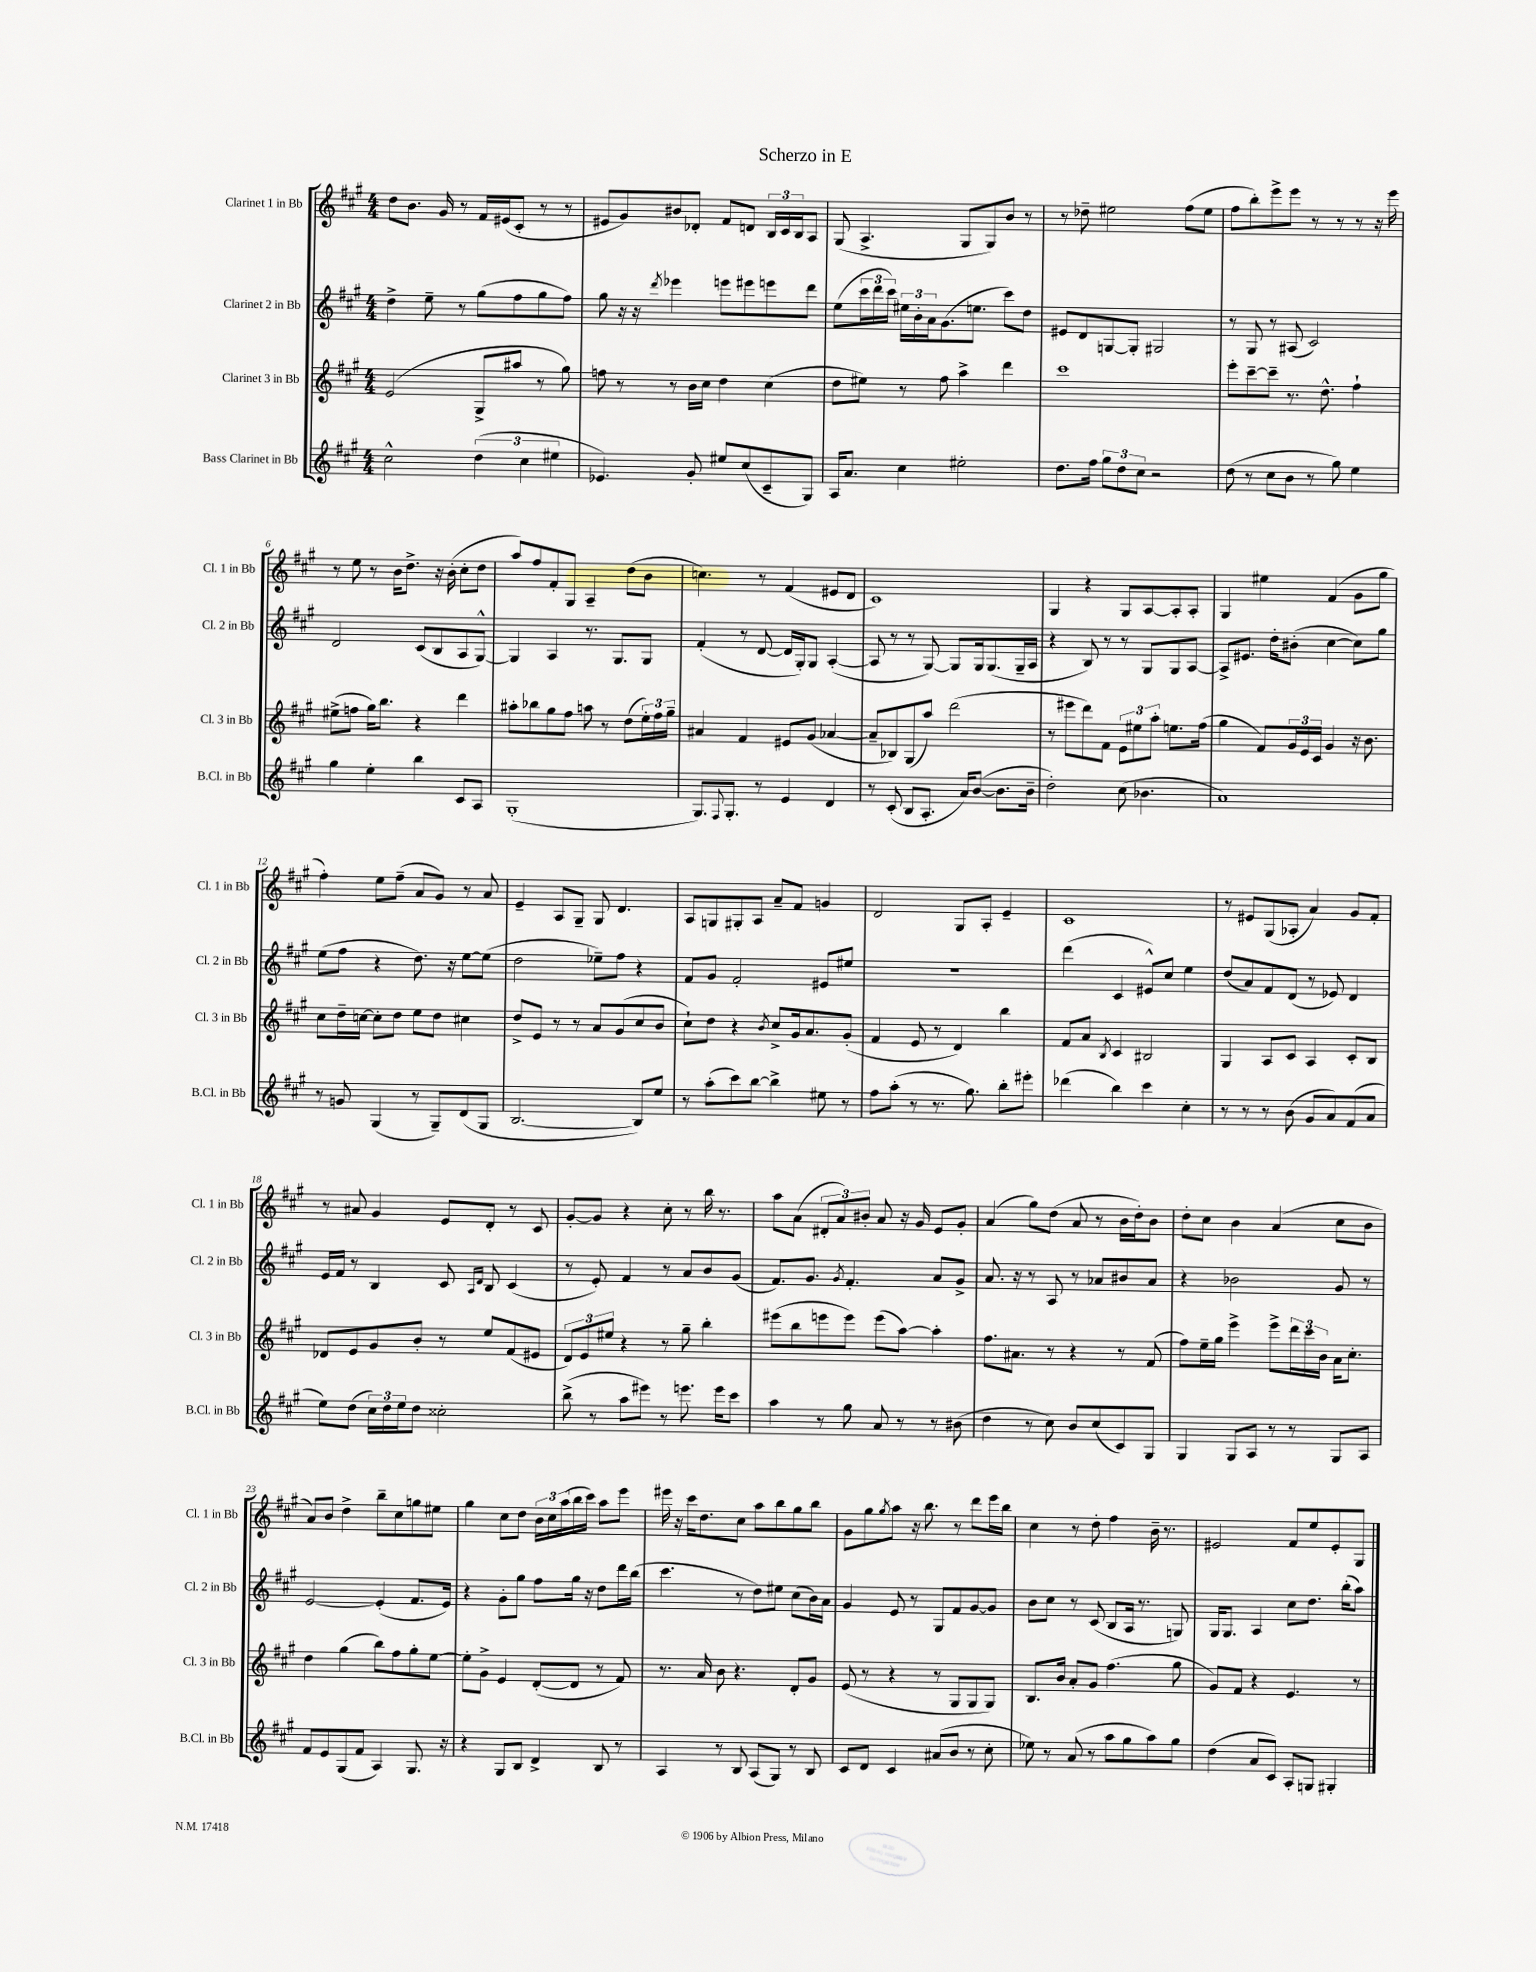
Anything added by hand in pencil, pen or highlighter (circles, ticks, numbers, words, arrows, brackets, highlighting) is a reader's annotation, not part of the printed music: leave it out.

**kern	**kern	**kern	**kern
*staff4	*staff3	*staff2	*staff1
*clefG2	*clefG2	*clefG2	*clefG2
*k[f#c#g#]	*k[f#c#g#]	*k[f#c#g#]	*k[f#c#g#]
*M4/4	*M4/4	*M4/4	*M4/4
2cc#^^\	(2e/	4dd^\	8dd\L
.	.	.	8.b\J
.	.	8ee~\	.
.	.	.	16g#/
.	.	8r	8r
(6dd\	8G#^/L	(8gg#\L	16f#/LL
.	.	.	(16e#/J
.	8aa#/J	8ff#\	8c#'/J
6cc#\	.	.	.
.	8r	8gg#\	8r
6ee#\	.	.	.
.	8gg#\)	8ff#\J)	8r
=	=	=	=
4.e-/)	8ff\	8gg#\	8e#/L
.	8r	16r	8g#/)
.	.	16r	.
.	.	8qddd/	.
.	8r	4eee-\	8b#/
8g#'/	16b\LL	.	8d-'/J
.	16cc#\JJ	.	.
8ee#/L	4dd\	8eee\L	8f#/L
(8cc#/	.	8eee#\	8d/J
8c#~/	(4cc#\	8eee\	24B/LL
.	.	.	24c#/
.	.	.	24B/J
8G#/J)	.	8ddd\J	8A/J
=	=	=	=
16A/LK	8dd\L	(8ee\L	(8G#/
8.a/J	.	.	.
.	8ee#\J)	24ccc#\L	4.A^/
.	.	24ddd\	.
.	.	24ccc#\JJ)	.
4cc#\	8r	24ee#\LL	.
.	.	24b'\	.
.	.	24a\J	.
.	8ff#\	(8.g#\	.
2ee#'\	4aa^\	.	8G#/L
.	.	8.ee\J	.
.	.	.	8G#/)
.	4ddd\	8ccc#\L)	8b/J
.	.	8dd\J	8r
=	=	=	=
8.dd\L	1ccc#	8e#/L	8r
.	.	8d/	8dd-~\
16ff#\Jk	.	.	.
12gg#\L	.	[8G/	2ee#\
12dd\	.	.	.
.	.	8G'/]J	.
12cc#\J	.	.	.
2r	.	2G#/	.
.	.	.	(8ff#\L
.	.	.	8ee#\J
=	=	=	=
(8dd\	8eee'\L	8r	8ff#\L
8r	[8ccc#~\	8G#/	8bb'\)
8cc#\L	8ccc#~\]J	8r	8eee^\
8b\J	8.r	(8A#/	8eee\J
8r	.	2c#/)	8r
.	8.dd^^\	.	.
8gg#\)	.	.	8r
4ee\	4ff#`\	.	8r
.	.	.	16r
.	.	.	16eee\
=	=	=	=
4gg#\	(8ee#^\L	2d/	8r
.	8ff\J	.	8ee\
4ee'\	16gg#\LK)	.	8r
.	8.bb\J	.	.
.	.	.	16b\LK
.	.	.	8.dd^\J
4bb\	4r	(8c#/L	.
.	.	8B/	16r
.	.	.	(16b'\
8c#/L	4ddd\	8A/	8cc#'\L
8A/J	.	[8G#^^/J)	8dd\J
=	=	=	=
(1G#'	8aa#'\L	4G#/]	8aa/L)
.	8bb-\	.	8ff#/
.	8gg#\	4A/	8f#'/
.	8ff#\J	.	8G#/J
.	8aa\	8.r	4A~/
.	8r	.	.
.	.	8.G#/L	.
.	(8dd\L	.	(8dd\L
.	24ee'\L)	8G#/J	8b\J
.	24ff#\	.	.
.	24gg#~\JJ	.	.
=	=	=	=
8.G#/L)	4a#/	(4f#'/	4.cc\)
8qqF#/	.	.	.
8.G#'/J	.	.	.
.	4f#/	8r	.
8r	.	[8d/	8r
4e/	8e#/L	16d/]LL	(4f#/
.	.	16G#'/J)	.
.	(8g#/J	8G#/J	.
4d/	[4a-/	([4A'/	8e#/L
.	.	.	8d/J
=	=	=	=
8r	8a-~/]L	8A/]	1c#)
(8c#'/	8B-/)	8r	.
8B/L	(8G#/	8r	.
8.A'/J	8aa/J)	[8G#/)	.
.	(2ddd\	8G#/]L	.
16a/LK)	.	.	.
([8b/J	.	16G#/k	.
.	.	(8.G#/	.
8.b\]L	.	.	.
.	.	16G#~/L	.
16b~\Jk	.	16A/JJ	.
=	=	=	=
2dd'\)	8r	4r	4G#/
.	8eee#\L	.	.
.	8ddd\)	8B/)	4r
.	8f#\J	8r	.
(8cc#\	12e\L	8r	8G#/L
.	12ee#\	.	.
4.b-\	.	8G#/L	[8A/
.	12aa'\J	.	.
.	8.ee\L	8G#/	8A'/]
.	.	[8A/J	8A'/J
.	(16ff#\Jk	.	.
=	=	=	=
1a)	4gg#\	8A^/]L	4G#/
.	.	8.e#/J	.
.	8f#/L)	.	4ee#\
.	.	16dd'\LK	.
.	24g#/L	(8b#'\J	.
.	24e/	.	.
.	24c#/JJ	.	.
.	4g#/	[4cc#\	(4f#/
.	16r	8cc#\]L)	8g#\L
.	8.b\	.	.
.	.	8gg#\J	8gg#\J
=	=	=	=
8r	8cc#\L	(8ee\L	4ff#'\)
8g/	16dd~\L	8ff#\J	.
.	[16cc\JJ	.	.
(4G#/	8cc'\]L	4r	8ee\L
.	8dd\J	.	(8ff#~\J
8r	8ee\L	8.dd\)	8a/L
8G#~/L)	8dd\J	.	8g#/J)
.	.	16r	.
(8d/	4cc#\	[8ee\L	8r
8G#/J	.	(8ee\]J	8a/
=	=	=	=
[2.B/	8dd^/L	2dd\	4e~/
.	8e/J	.	.
.	8r	.	8A/L
.	8r	.	8G#~/J
.	8a/L	8ee-~\L)	8G#/
.	(8g#/	8ff#\J	4.d/
8B/]L)	8cc#/	4r	.
8ee/J	8b/J	.	.
=	=	=	=
8r	8cc#`\L)	8f#/L	8A/L
(8aa'\L	8dd\J	8g#/J	8G/
8ccc#\)	4r	2f#'/	8G#'/
[8bb\J	.	.	8A/J
.	8qb/	.	.
4bb^\]	8cc#^/L	.	8a~/L
.	16g#/k	.	8f#/J
.	8.a/	.	.
8ee#\	.	8e#/L	4g/
8r	(8g#'/J	8ee#/J	.
=	=	=	=
8ff#\L	4f#/	1r	2d/
(8aa'\J	.	.	.
8r	8e/	.	.
8.r	8r	.	.
.	4d/)	.	8G#/L
8.gg#\)	.	.	.
.	.	.	8A'/J
8bb'\L	4bb\	.	4e~/
8eee#'\J	.	.	.
=	=	=	=
(4ddd-\	8f#/L	(4ddd\	1c#
.	8a/J	.	.
.	8qB/	.	.
4bb\)	4c#/	4c#/	.
4ccc#\	2B#/	8e#^^/L)	.
.	.	8cc#/J	.
4cc#'\	.	4ee\	.
=	=	=	=
8r	4G#/	(8dd/L	8r
8r	.	8a/)	8e#/L
8r	8A/L	8f#/	(8G#/
(8b\	8c#/J	(8d/J	8A-'/J
8g#/L	4A/	8r	4a/)
8a/)	.	8e-/)	.
(8f#/	8c#'/L	4d/	8g#/L
8a/J	8B/J	.	8f#'/J
=	=	=	=
8ee\L)	8d-/L	16e/LL	8r
.	.	16f#/JJ	.
(8dd\J	8e/	8r	8a#/
24cc#\LL)	8g#/	4B/	4g#/
24dd\	.	.	.
24ee\J	.	.	.
8dd\J	8b'/J	.	.
2cc##'\	8r	8c#/	8e/L
.	.	16qqA/LL	.
.	.	16qqd/JJ	.
.	8ee/L	8B/	8d'/J
.	(8f#/	(4c#/	8r
.	8e#/J	.	8c#/
=	=	=	=
(8bb^\	12d/L)	8r	[8g#'/L
.	12e/	.	.
8r	.	8e'/)	8g#/]J
.	12ee#/J	.	.
8aa\L	4r	4f#/	4r
8eee#\J)	.	.	.
8r	8r	8r	8cc#'\
8.eee\	8gg#~\	8a/L	8r
.	4bb'\	8b/	16bb\
16eee\LK	.	.	8.r
8ccc#\J	.	(8g#/J	.
=	=	=	=
4aa\	(8eee#\L	8.f#/L)	8aa\L
.	8bb\	.	(8a\J
.	.	8.g#/J	.
8r	8eee\	.	12d#'/L
.	.	.	12a/)
.	.	8qg#/	.
8gg#\	8eee\J)	4.f#'/	.
.	.	.	12b#'/J
8a/	(8eee\L	.	8a/
8r	[8aa\J)	.	16r
.	.	.	16g#/
8r	4aa'\]	8a/L	8e/L
(8b#\	.	8g#^/J	8g#'/J
=	=	=	=
4dd\	8.ff#\L	8.a/	(4a/
.	8.a#\J	16r	.
8r	.	8r	8gg#\L)
8cc#\)	8r	8A/	(8dd\J
8b/L	4r	8r	8a/
(8cc#/	.	8a-/L	8r
8c#/)	8r	8b#/	16b\LL
.	.	.	16dd'\J)
8G#/J	(8f#/	8a-/J	8b\J
=	=	=	=
4G#/	8ff#\L)	4r	8dd'\L
.	16ee~\L	.	8cc#\J
.	16gg#\JJ	.	.
8G#/L	4eee^\	2b-\	4b\
8A/J	.	.	.
8r	8eee^\L	.	(4a/
8r	24ddd\L	.	.
.	24ccc#\	.	.
.	24b\JJ	.	.
8G#/L	16a\LK	8g#/	8cc#\L
.	8.cc#'\J	.	.
8A/J	.	8r	8b\J
=	=	=	=
8f#/L	4dd\	[2e/	8a/L)
8e/	.	.	8b/J
(8G#/	(4gg#\	.	4dd^\
8f#/J	.	.	.
4A/)	8bb\L)	(4e'/]	8bb~\L
.	8ff#\	.	8cc#\
8.G#/	8gg#'\	8.f#/L	8gg\
.	[8ee\J	.	8ee#\J
16r	.	16e/Jk)	.
=	=	=	=
4r	8ee'\]L	4r	4gg#\
.	8g#^\J	.	.
8G#/L	4e/	8g#'\L	8cc#\L
8B/J	.	8gg#\J	8dd\J
4d^/	([8d'/L	8ff#\L	24b\LL
.	.	.	24cc#\
.	.	.	(24aa\
.	8d/]J	16gg#\Jk	16bb\
.	.	16r	16ccc#\JJ)
8B/	8r	8dd\L	8aa\L
8r	8f#/)	16ddd\L	8eee\J
.	.	(16bb\JJ	.
=	=	=	=
4A/	8.r	4.ccc#\	16eee#\
.	.	.	16r
.	.	.	16ccc#\LK
.	16a/	.	8.dd\
8r	8b\	.	.
8B/	4.r	8r	8cc#\J
(8A/L	.	8dd\L)	8aa\L
8G#/J)	.	8ee#\J	8bb\
8r	8d'/L	(8cc#\L	8gg#\
8B/	8g#/J	16b\L)	8bb\J
.	.	16a\JJ	.
=	=	=	=
8c#/L	(8e/	4g#/	8g#\L
8d/J	8r	.	8gg#\
.	.	.	8qgg#/
4c#/	4r	8e/	8aa\J
.	.	8r	16r
.	.	.	8.bb\
(8a#/L	8r	8G#/L	.
8b/J	8G#/L	8f#/	8r
8r	8G#/	[8g#/	8ddd\L
8cc#'\	8G#/J)	8g#/]J	16eee\L
.	.	.	16bb\JJ
=	=	=	=
8ee-\)	8.B/L	8b\L	4cc#\
8r	.	8cc#\J	.
.	16b/Jk	.	.
(8a/	8a'/L	8r	8r
8r	8g#/J	(8c#/	8dd'\
8aa\L	(4.ff#\	8B/L	4ff#\
8gg#\	.	16A/Jk	.
.	.	8.r	.
8aa\)	.	.	16b~\
.	.	.	8.r
8gg#\J	8gg#\	8G/)	.
=	=	=	=
(4dd\	8g#/L)	16G#/LK	2e#/
.	.	8.G#/J	.
.	8f#/J	.	.
8a/L	4r	4A/	.
8c#/J)	.	.	.
8A'/L	4.e/	8cc#\L	8f#/L
8G/J	.	8.dd\J	8ee/
4G#'/	.	.	8e#'/
.	.	(16bb'\LK	.
.	8r	8aa\J)	8G#/J
==	==	==	==
*-	*-	*-	*-
